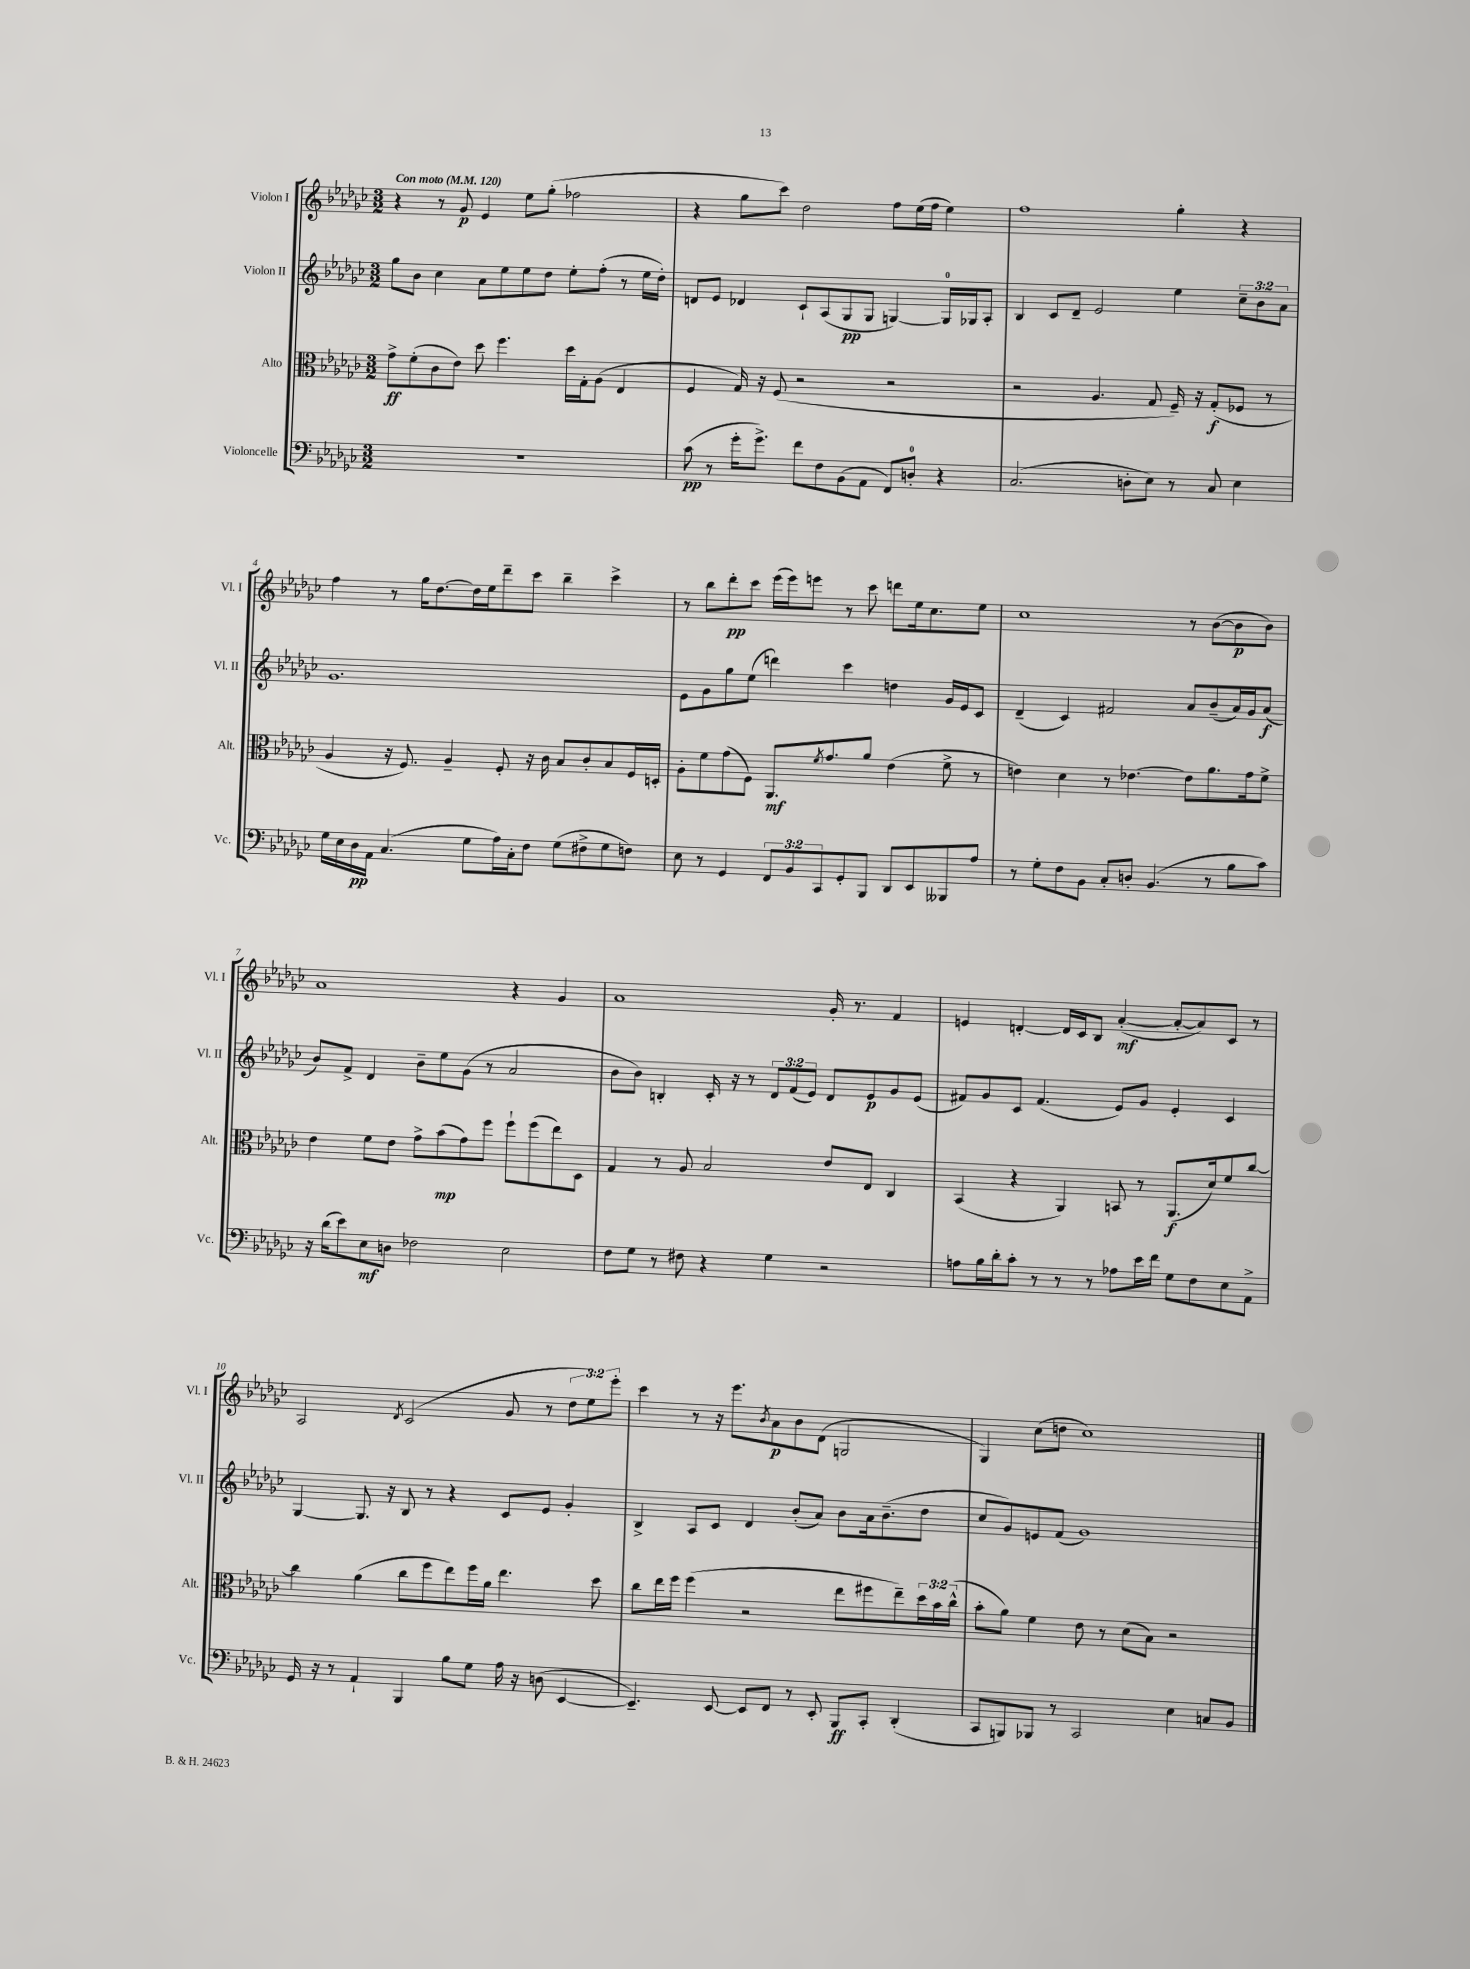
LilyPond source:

<<
\new StaffGroup <<
\new Staff = "s0" \with { instrumentName = "Violon I" shortInstrumentName = "Vl. I" } {
    \clef treble \key ges \major \numericTimeSignature \time 3/2 \override Staff.TupletNumber.text = #tuplet-number::calc-fraction-text \tempo "Con moto" 4 = 120
    r4 r8 ges'8\p ees'4 ees''8 ges''8-.( fes''2 |
    r4 ges''8 ces'''8) des''2 f''8 ees''16( f''16 ees''4) |
    f''1 ges''4-. r4 |
    f''4 r8 ges''16 des''8.~ des''16 ees''16 des'''8-- ces'''8 bes''4-- ces'''4-> |
    r8 bes''8 des'''8-.\pp ces'''8 ees'''16( ees'''16) e'''8 r8 ces'''8 d'''8 ees''16 ces''8. ees''8 |
    ces''1 r8 bes'8~( bes'8\p bes'8) |
    aes'1 r4 ges'4 |
    aes'1 ges'16-. r8. f'4 |
    e'4 d'4~-. d'16 ces'16 bes8 aes'4~-.\mf( aes'8~-. aes'8) ces'8 r8 |
    aes2 \acciaccatura { des'8 } ces'2( ges'8 r8 \tuplet 3/2 { des''8 ees''8) ees'''8-. } |
    ces'''4 r8 r16 ees'''8. \acciaccatura { bes'8 } aes'8\p bes'8 des'8( g2 |
    ges4) ces''8( d''8 ces''1) \bar "|." |
}
\new Staff = "s1" \with { instrumentName = "Violon II" shortInstrumentName = "Vl. II" } {
    \clef treble \key ges \major \numericTimeSignature \time 3/2 \override Staff.TupletNumber.text = #tuplet-number::calc-fraction-text
    ges''8 bes'8 ces''4 aes'8 ees''8 ees''8 des''8 ees''8-. f''8-.( r8 ees''16 des''16-.) |
    d'8 ees'8 des'4 ces'8-! aes8( ges8\pp ges8 g4~) g16-0 ges16 aes8-. |
    bes4 ces'8 des'8-- ees'2 ees''4 \tuplet 3/2 { ces''8-- bes'8 aes'8 } |
    ges'1. |
    ees'8 ges'8 ges''8 ees''8( d'''4) ces'''4 d''4 ges'16 ees'16 ces'8 |
    des'4--( ces'4) fis'2 aes'8 bes'8--( aes'16) ges'16 aes'8\f( |
    bes'8) f'8-> des'4 bes'8-- ees''8 ges'8( r8 aes'2 |
    bes'8 bes'8) b4-. ces'16-. r16 r8 \tuplet 3/2 { des'8 f'8( ees'8) } des'8 ees'8\p ges'8 ees'8( |
    fis'8) ges'8 ces'8 fis'4.( ees'8) ges'8 ees'4-. ces'4 |
    ges4~ ges8. r16 bes8 r8 r4 ces'8 ees'8 ges'4-. |
    bes4-> aes8 ces'8 des'4 bes'8-.( aes'8) bes'8 aes'16 bes'8.--( des''8 |
    ces''8 ges'8) e'8 f'8( ges'1) \bar "|." |
}
\new Staff = "s2" \with { instrumentName = "Alto" shortInstrumentName = "Alt." } {
    \clef alto \key ges \major \numericTimeSignature \time 3/2 \override Staff.TupletNumber.text = #tuplet-number::calc-fraction-text
    ges'8->\ff f'8-.( ces'8 ees'8) des''8 f''4. des''16 ges16-. aes8( ees4 |
    f4 ges16) r16 f8( r2 r2 |
    r2 aes4. ges8 f16--) r16 ges8-.\f( fes8 r8 |
    aes4 r16 f8.) aes4-- f8-. r16 ces'16 bes8 ces'8-. bes8 f16 d16-. |
    aes8-. f'8 ges'8( f8) aes,8.\mf \acciaccatura { f'8 } ges'8. aes'8 ees'4( f'8-> r8 |
    e'4) des'4 r8 ees'4.~ ees'8 aes'8. ges'16 f'8-> |
    ees'4 f'8 ees'8 ges'8-> bes'8\mp( ges'8) f''8 f''8-! f''8( ees''8) des8 |
    ges4 r8 aes8 bes2 ees'8 ees8 ces4 |
    bes,4( r4 aes,4) b,8 r8 aes,8.\f( des'16) f'8 ces''8~ |
    ces''4 aes'4( ces''8 f''8 ees''8) f''16 aes'16 ees''4. des''8 |
    ces''8 ees''16 f''16 f''4( r2 ees''8 fis''8 ees''8--) \tuplet 3/2 { des''16 bes'16 ces''16-^( } |
    bes'8-. aes'8) f'4 ees'8 r8 des'8( bes8) r2 \bar "|." |
}
\new Staff = "s3" \with { instrumentName = "Violoncelle" shortInstrumentName = "Vc." } {
    \clef bass \key ges \major \numericTimeSignature \time 3/2 \override Staff.TupletNumber.text = #tuplet-number::calc-fraction-text
    R1. |
    ces'8\pp( r8 ges'16-. ges'8.->) f'8 f8 bes,8( aes,8 f,8) d8-0-. r4 |
    ces2.( d8-. ees8) r8 ces8 ees4 |
    ges16 ees16 des16\pp aes,16 ces4.( ges8 aes16) ces16-. f8 ges8( fis8-> ges8 f8) |
    ees8 r8 ges,4 \tuplet 3/2 { f,8 bes,8 ces,8 } ges,8-. bes,,8 des,8 ees,8 beses,,8 aes8 |
    r8 ges8-. f8 bes,8 ces8-. d8-. bes,4.( r8 bes8 ces'8) |
    r16 des'16( ees'8) ees8\mf d8 fes2 ees2 |
    f8 ges8 r8 fis8 r4 ges4 r2 |
    a8 bes16 des'16-. ces'8-. r8 r8 r8 aes8 ees'16 f'16 ges8 f8 ees8 aes,8-> |
    ges,16 r16 r8 aes,4-! bes,,4 bes8 ges8 aes16 r16 d8( ees,4~ |
    ees,4.--) ees,8~ ees,8 f,8 r8 ees,8-. bes,,8\ff ces,8-. des,4-.( |
    ces,8 b,,8) bes,,8 r8 ces,2 ees4 c8 bes,8 \bar "|." |
}
>>
>>
